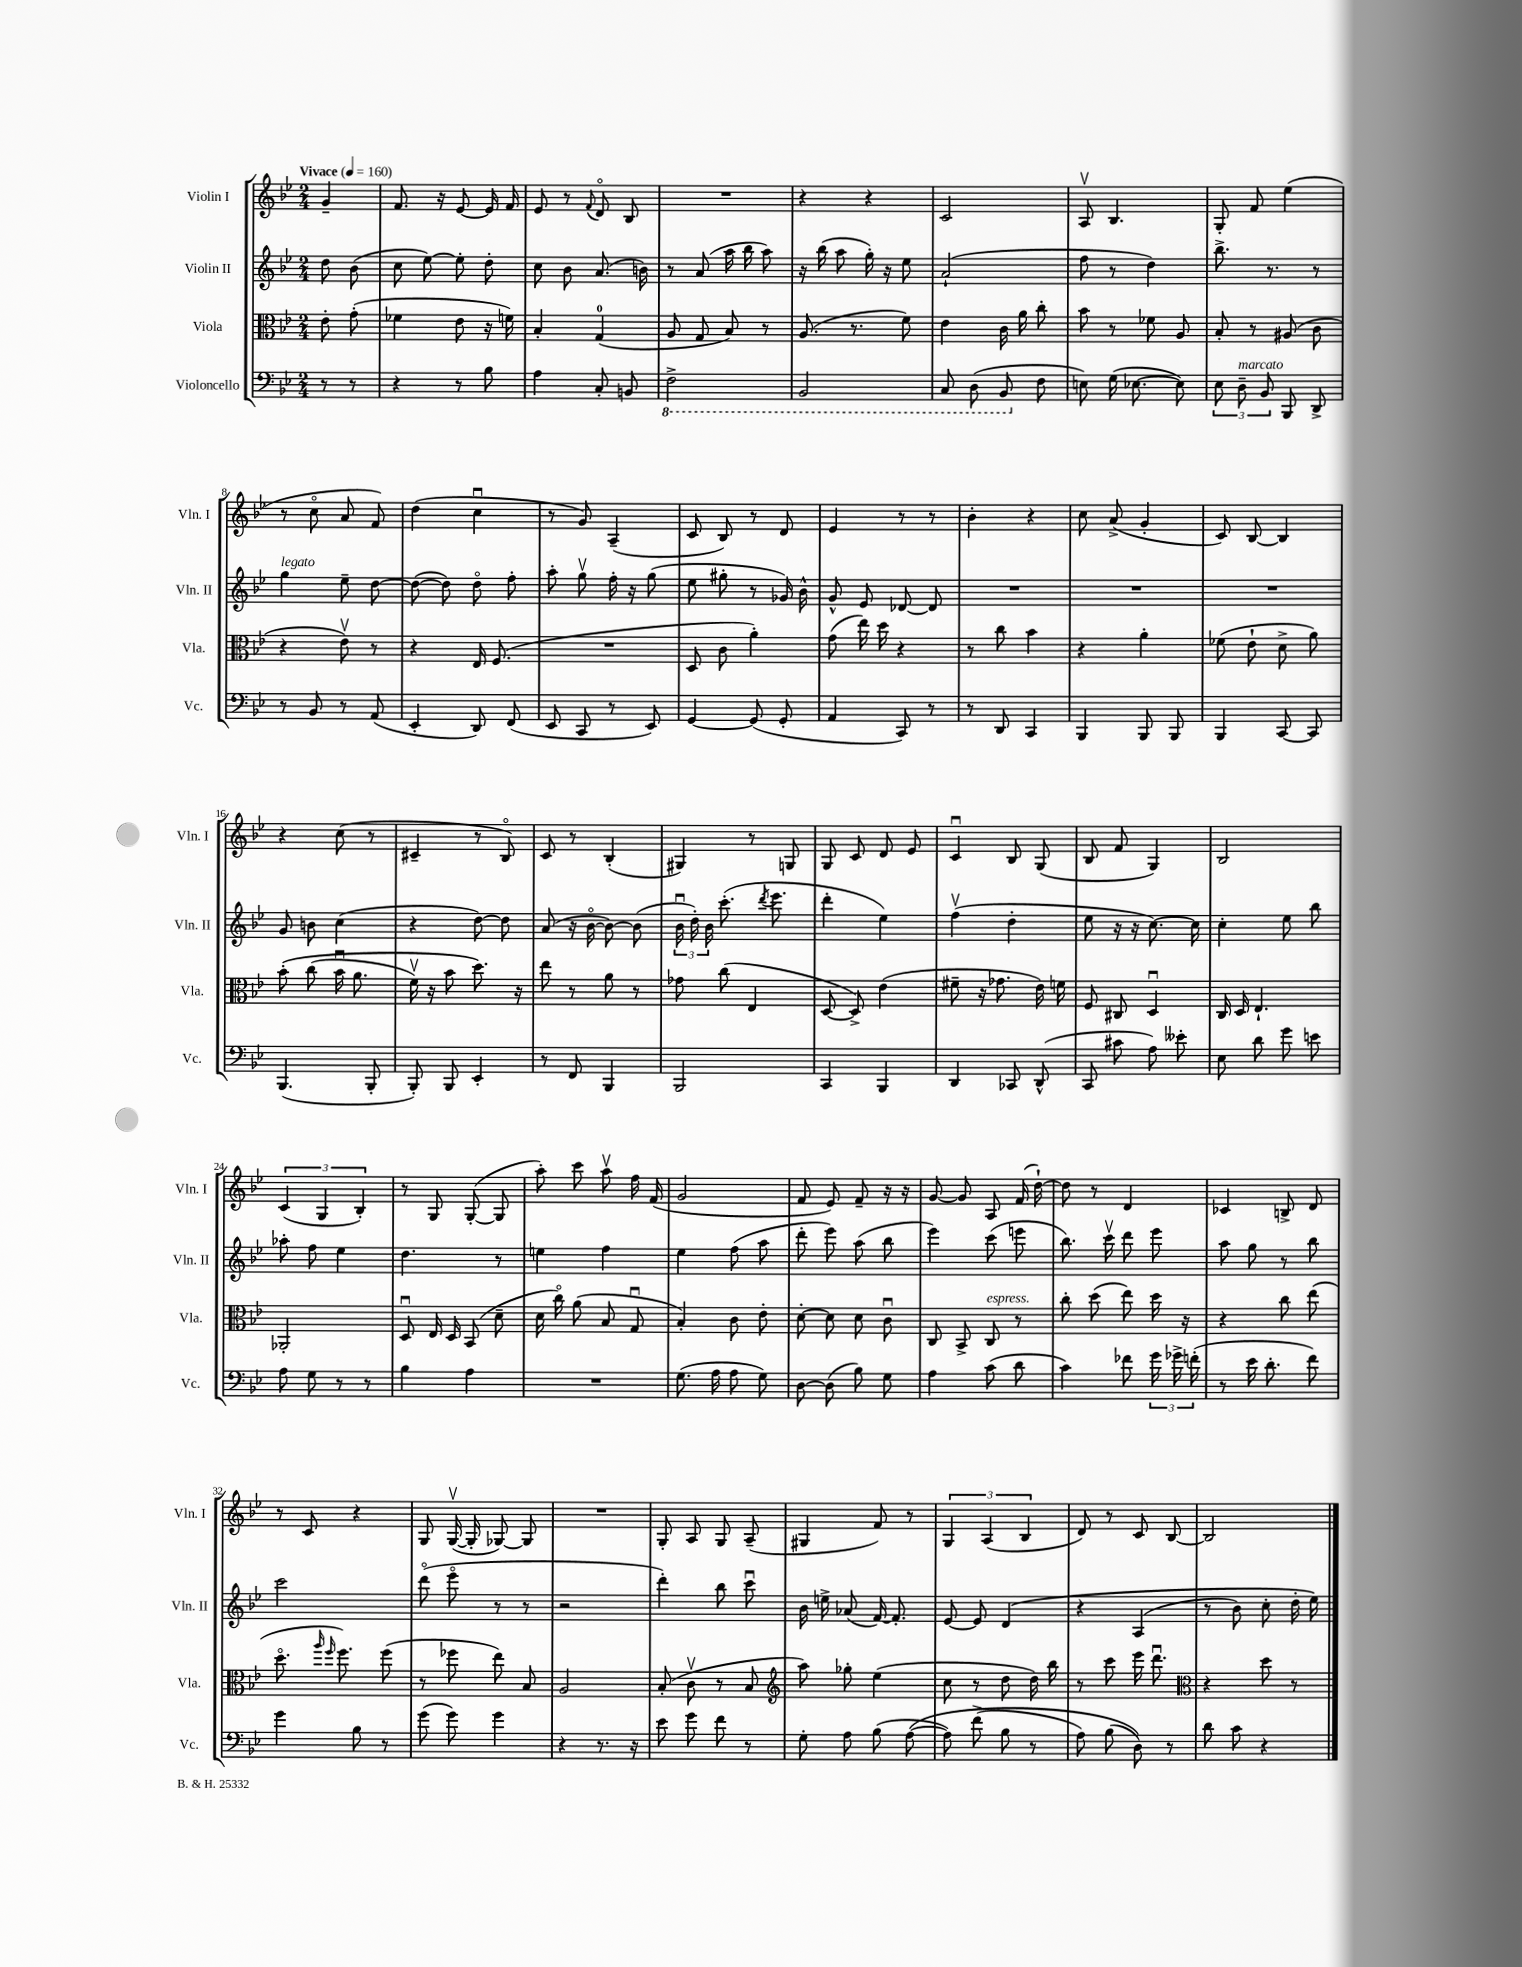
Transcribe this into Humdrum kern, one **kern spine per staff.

**kern	**kern	**kern	**kern
*part4	*part3	*part2	*part1
*staff4	*staff3	*staff2	*staff1
*I"Violoncello	*I"Viola	*I"Violin II	*I"Violin I
*I'Vc.	*I'Vla.	*I'Vln. II	*I'Vln. I
*clefF4	*clefC3	*clefG2	*clefG2
*k[b-e-]	*k[b-e-]	*k[b-e-]	*k[b-e-]
*M2/4	*M2/4	*M2/4	*M2/4
*MM160	*MM160	*MM160	*MM160
=	=	=	=
!	!	!	!LO:TX:a:B:t=Vivace
8r	8e-'\	8dd\	4g~/
8r	(8g'\	(8b-\	.
=1	=1	=1	=1
4r	4f-X\	8cc\	8.f/
.	.	[8ee-\)	.
.	.	.	16r
8r	8e-\	8ee-'\]	[8e-/
8B-\	16r	8dd'\	16e-/]
.	16fn\)	.	16f/
=2	=2	=2	=2
4A\	4B-'/	8cc\	8e-/
.	.	8b-\	8r
.	.	.	8qqf/
8C'/	(4G/	(8.a/	8d/
8BBn/	.	.	8B-/
.	.	16bn\)	.
=3	=3	=3	=3
*8ba	*	*	*
2FF^\	8A/	8r	2r
.	8G/	(8a/	.
.	8B-/)	16aa\	.
.	.	16bb-\	.
.	8r	8aa\)	.
=4	=4	=4	=4
2BBB-/	(8.A/	16r	4r
.	.	(16bb-\	.
.	.	8aa\	.
.	8.r	.	.
.	.	16gg'\)	4r
.	.	16r	.
.	8f\)	8ee-\	.
=5	=5	=5	=5
8CC/	4e-\	(2a`/	2c/
(8DD\	.	.	.
8BBB-/	16c\	.	.
.	16a\	.	.
*X8ba	*	*	*
8F\	8cc'\	.	.
=6	=6	=6	=6
8En\)	8b-\	8ff\	8Av/
(16G\	8r	8r	4.B-/
[8.E-X\	.	.	.
.	8f-X\	4dd\)	.
8E-\])	8A/	.	.
=7	=7	=7	=7
12E-\	8B-'/	8.bb-^\	8G'/
!LO:TX:a:i:t=marcato	!	!	!
12D~\	.	.	.
.	8r	.	8f/
12BB-/	.	.	.
.	.	8.r	.
8BBB-/	(8A#X/	.	(4ee-\
8DD^/	8c\	8r	.
!!LO:LB:g=z
=8	=8	=8	=8
!	!	!LO:TX:a:i:t=legato	!
8r	4r	4gg\	8r
8BB-/	.	.	8cc\
8r	8e-v\)	8ee-~\	8a/
(8AA/	8r	[8dd\	8f/)
=9	=9	=9	=9
4EE-'/	4r	(8dd\_	(4dd\
.	.	8dd\])	.
8DD/)	16E-/	8dd\	4ccu\
.	(8.F/	.	.
(8FF/	.	8ff'\	.
=10	=10	=10	=10
8EE-/	2r	8aa'\	8r
8CC/	.	8ggv\	8g/)
8r	.	16ff'\	(4A~/
.	.	16r	.
8EE-/)	.	(8gg\	.
=11	=11	=11	=11
[4GG/	8D/	8ee-\	8c/
.	8c\	8gg#X'\	8B-/)
(8GG/]	4a'\)	8r	8r
8GG'/	.	16g-X/)	8d/
.	.	16b-^^\	.
=12	=12	=12	=12
4AA/	(8g\	8g^^/	4e-/
.	16ee-\)	8e-/	.
.	16dd\	.	.
8CC/)	4r	[8d-X/	8r
8r	.	8d-/]	8r
=13	=13	=13	=13
8r	8r	2r	4b-'\
8DD/	8cc\	.	.
4CC/	4b-\	.	4r
=14	=14	=14	=14
4BBB-/	4r	2r	8cc\
.	.	.	(8a^/
8BBB-/	4a'\	.	4g'/
8BBB-/	.	.	.
=15	=15	=15	=15
4BBB-/	(8f-X\	2r	8c/)
.	8e-`\	.	[8B-/
[8CC/	8d^\	.	4B-/]
8CC/]	8a\)	.	.
!!LO:LB:g=z
=16	=16	=16	=16
(4.BBB-/	(8b-'\	8g/	4r
.	(8cc\	8bn\	.
.	16b-u\	(4cc\	(8cc\
.	8.a\	.	.
8BBB-'/	.	.	8r
=17	=17	=17	=17
8BBB-'/)	16fv\)	4r	4c#X~/
.	16r	.	.
8BBB-/	8b-\	.	.
4EE-'/	8.dd\)	[8dd\)	8r
.	.	8dd\]	8B-/)
.	16r	.	.
=18	=18	=18	=18
8r	8ee-\	(8a/	8c/
8FF/	8r	16r	8r
.	.	[16b-\	.
4BBB-/	8a\	8b-\_)	(4B-'/
.	8r	(8b-\]	.
=19	=19	=19	=19
2BBB-/	8g-X\	24b-u\	4G#X/)
.	.	24dd'\)	.
.	.	24b-\	.
.	(8cc\	(8.ccc'\	.
.	4E-/	.	8r
.	.	8qddd/	.
.	.	8.eee-\	.
.	.	.	8Gn/
=20	=20	=20	=20
4CC/	[8D/	4ddd'\	8G/
.	8D^/])	.	8c/
4BBB-/	(4e-\	4ee-\)	8d/
.	.	.	8e-/
=21	=21	=21	=21
4DD/	8f#X~\	(4ffv\	4cu/
.	16r	.	.
.	8.g-X\	.	.
8CC-X/	.	4dd'\	8B-/
(8DD^^/	16e-\)	.	(8G/
.	16fn\	.	.
=22	=22	=22	=22
8CC/	8F/	8ee-\	8B-/
8c#X\	8C#X/	16r	8f/
.	.	16r	.
8A\)	4Du/	[8.cc\)	4G/)
8e--X'\	.	.	.
.	.	16cc\]	.
=23	=23	=23	=23
8E-\	16C/	4cc'\	2B-/
.	16D/	.	.
8d\	4.E-`/	.	.
8g\	.	8ee-\	.
8en\	.	8bb-\	.
!!LO:LB:g=z
=24	=24	=24	=24
8A\	2AA-X'/	8aa-X'\	(6c/
8G\	.	8ff\	.
.	.	.	6G/
8r	.	4ee-\	.
.	.	.	6B-'/)
8r	.	.	.
=25	=25	=25	=25
4B-\	8Du/	4.dd\	8r
.	16E-/	.	8G/
.	16D/	.	.
4A\	(8BB-/	.	([8G'/
.	8d~\	8r	8G/]
=26	=26	=26	=26
2r	16d\	4een\	8aa'\)
.	16cc\)	.	.
.	(8a\	.	8ccc\
.	8B-/	4ff\	8aav\
.	8Gu/	.	16ff\
.	.	.	(16f/
=27	=27	=27	=27
(8.G\	4B-'/)	4ee-\	2g/
16A\	.	.	.
8A\	8c\	(8ff\	.
8G\)	8e-'\	8aa\	.
=28	=28	=28	=28
[8D\	[8d'\	8ddd'\	8f/
(8D\]	8d\]	8eee-\)	8e-/)
8B-\)	8d\	(8aa\	8f~/
8G\	8cu\	8bb-\	16r
.	.	.	16r
=29	=29	=29	=29
4A\	8C/	4eee-\)	[8g/
.	8BB-^/	.	8g/]
!	!LO:TX:a:i:t=espress.	!	!
(8c\	8C/	(8ccc\	8A/
8d\	8r	8eeen\	(16f/
.	.	.	[16dd`\)
=30	=30	=30	=30
4c\)	8cc'\	8.bb-\)	8dd\]
.	(8dd\	.	8r
.	.	16cccv\	.
8f-X\	8ee-\)	8ddd\	4d/
24g\	16dd\	8eee-\	.
24g-X^\	.	.	.
.	16r	.	.
(24fn'\	.	.	.
=31	=31	=31	=31
8r	4r	8aa\	4c-X/
16e-\	.	8gg\	.
8.d'\	.	.	.
.	8cc\	8r	8Bn^/
8f\)	(8ee-\	8bb-\	8d/
!!LO:LB:g=z
=32	=32	=32	=32
4g\	8.dd\	2ccc\	8r
.	.	.	8c/
.	16qqaa/	.	.
.	16qqff/	.	.
.	8.ff\)	.	.
8B-\	.	.	4r
8r	(8ff\	.	.
=33	=33	=33	=33
(8g\	8r	(8ddd\	8G/
8g\)	8ff-X\	8eee-\	([16Gv/
.	.	.	16G'/]
4g\	8ee-\)	8r	[8G-X/)
.	8B-/	8r	8G-/]
=34	=34	=34	=34
4r	2A/	2r	2r
8.r	.	.	.
16r	.	.	.
=35	=35	=35	=35
8e-\	(8B-'/	4ddd'\)	8G'/
8g\	8cv\	.	8A/
8f\	8r	8bb-\	8G/
8r	8B-/	8cccu\	(8A~/
=36	=36	=36	=36
*	*clefG2	*	*
8G'\	8aa\)	16b-\	4G#X/
.	.	16een^\	.
8A\	8gg-X'\	(8a-X/	.
(8B-\	(4ee-\	[16f/)	8f/)
.	.	8.f'/]	.
([8A\	.	.	8r
=37	=37	=37	=37
8A\])	8cc\	[8e-/	6G/
(8f^\	8r	8e-/]	.
.	.	.	(6A/
8B-\	8dd\	(4d/	.
.	.	.	6B-/
8r	16dd\)	.	.
.	16bb-\	.	.
=38	=38	=38	=38
8A\)	8r	4r	8d/)
(8B-\	8ccc\	.	8r
8D\))	16eee-\	(4A/	8c/
.	8.dddu\	.	.
8r	.	.	[8B-/
=39	=39	=39	=39
*	*clefC3	*	*
8d\	4r	8r	2B-/]
8c\	.	8b-\)	.
4r	8dd\	8cc'\	.
.	8r	16dd'\	.
.	.	16ee-\)	.
==	==	==	==
*-	*-	*-	*-
